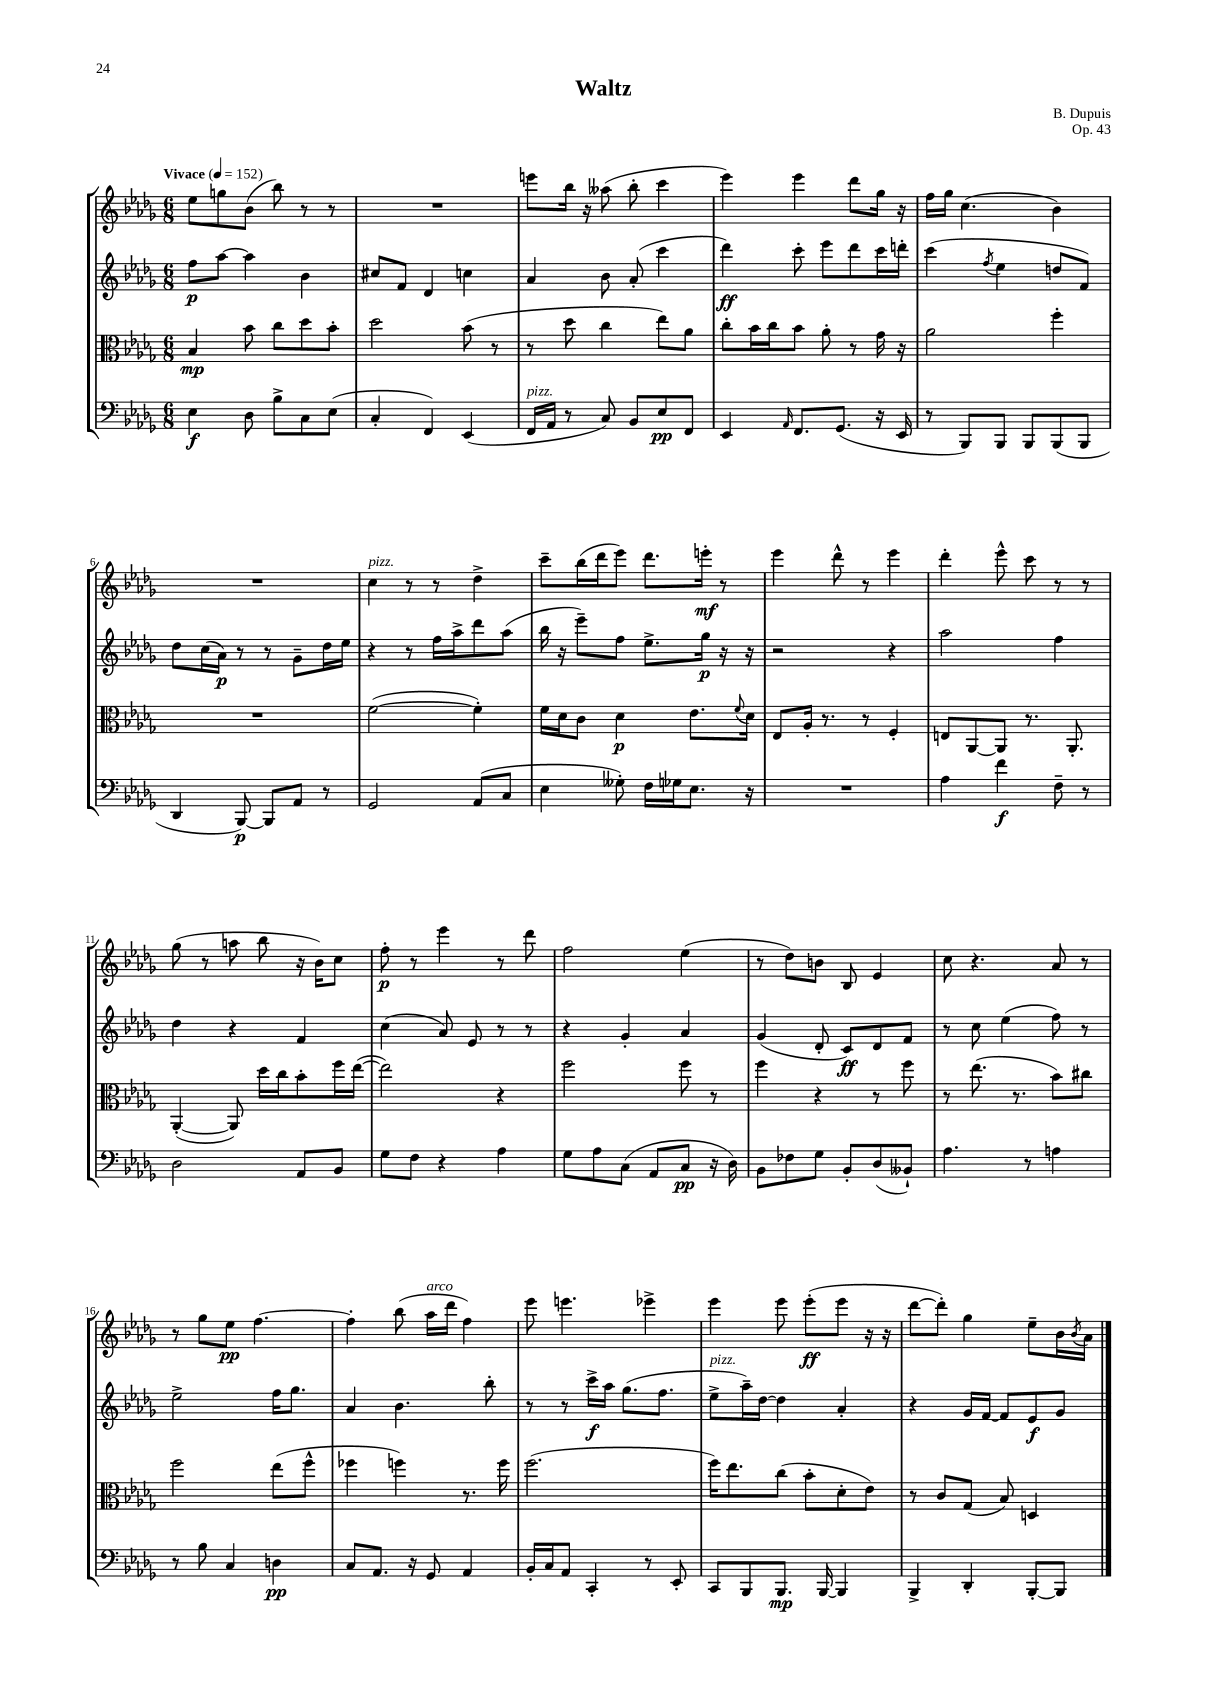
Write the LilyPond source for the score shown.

\header { title = "Waltz" composer = "B. Dupuis" opus = "Op. 43" }
<<
\new StaffGroup <<
\new Staff = "s0" {
    \clef treble \key des \major \numericTimeSignature \time 6/8 \tempo "Vivace" 4 = 152
    ees''8 g''8 bes'8( bes''8) r8 r8 |
    R2. |
    e'''8 bes''16 r16 aeses''8( bes''8-. c'''4 |
    ees'''4) ees'''4 des'''8 ges''16 r16 |
    f''16 ges''16 c''4.( bes'4) |
    R2. |
    c''4^\markup { \italic "pizz." } r8 r8 des''4-> |
    c'''8-- bes''16( des'''16 ees'''8) des'''8. e'''16-.\mf r8 |
    ees'''4 des'''8-^ r8 ees'''4 |
    des'''4-. ees'''8-^ c'''8 r8 r8 |
    ges''8( r8 a''8 bes''8 r16 bes'16) c''8 |
    f''8-.\p r8 ees'''4 r8 des'''8 |
    f''2 ees''4( |
    r8 des''8) b'8 bes8 ees'4 |
    c''8 r4. aes'8 r8 |
    r8 ges''8 ees''8\pp f''4.~ |
    f''4-. bes''8( aes''16^\markup { \italic "arco" } des'''16 f''4) |
    ees'''8 e'''4. ees'''4-> |
    ees'''4 ees'''8 ees'''8-.\ff( ees'''8 r16 r16 |
    des'''8~ des'''8-.) ges''4 ees''8-- bes'16 \acciaccatura { bes'8 } aes'16 \bar "|." |
}
\new Staff = "s1" {
    \clef treble \key des \major \numericTimeSignature \time 6/8
    f''8\p aes''8~ aes''4 bes'4 |
    cis''8 f'8 des'4 c''4 |
    aes'4 bes'8 aes'8-.( c'''4 |
    des'''4\ff) c'''8-. ees'''8 des'''8 c'''16 d'''16-. |
    c'''4( \acciaccatura { f''8 } ees''4 d''8 f'8) |
    des''8 c''16( aes'16\p) r8 r8 ges'8-- des''16 ees''16 |
    r4 r8 f''16 aes''16-> des'''8 aes''8( |
    bes''16 r16 ees'''8--) f''8 ees''8.-> ges''16\p r16 r16 |
    r2 r4 |
    aes''2 f''4 |
    des''4 r4 f'4 |
    c''4( aes'8) ees'8 r8 r8 |
    r4 ges'4-. aes'4 |
    ges'4( des'8-. c'8\ff) des'8 f'8 |
    r8 c''8 ees''4( f''8) r8 |
    ees''2-> f''16 ges''8. |
    aes'4 bes'4. bes''8-. |
    r8 r8 c'''16->\f aes''16 ges''8.( f''8. |
    ees''8->^\markup { \italic "pizz." } aes''16--) des''16~ des''4 aes'4-. |
    r4 ges'16 f'16~ f'8 ees'8\f ges'8 \bar "|." |
}
\new Staff = "s2" {
    \clef alto \key des \major \numericTimeSignature \time 6/8
    bes4\mp bes'8 c''8 des''8 bes'8-. |
    des''2 bes'8( r8 |
    r8 des''8 c''4 ees''8) aes'8 |
    c''8-. bes'16 c''16 bes'8 aes'8-. r8 ges'16 r16 |
    aes'2 f''4-. |
    R2. |
    f'2~( f'4-.) |
    f'16 des'16 c'8 des'4\p ees'8. \appoggiatura { f'8 } des'16 |
    ees8 aes16-. r8. r8 f4-. |
    e8 aes,8~ aes,8 r8. aes,8.-. |
    aes,4~-.( aes,8) des''16 c''16 bes'8-. f''16 ees''16~( |
    ees''2) r4 |
    f''2 f''8 r8 |
    f''4 r4 r8 f''8 |
    r8 ees''8.( r8. bes'8) cis''8 |
    f''2 ees''8( f''8-^ |
    fes''4 f''4) r8. f''16 |
    f''2.( |
    f''16) ees''8. c''8( bes'8-. des'8-. ees'8) |
    r8 c'8 ges8( bes8) d4 \bar "|." |
}
\new Staff = "s3" {
    \clef bass \key des \major \numericTimeSignature \time 6/8
    ees4\f des8 bes8-> c8 ees8( |
    c4-. f,4) ees,4( |
    f,16^\markup { \italic "pizz." } aes,16 r8 c8) bes,8 ees8\pp f,8 |
    ees,4 \grace { aes,16 } f,8. ges,8.( r16 ees,16 |
    r8 bes,,8) bes,,8 bes,,8 bes,,8( bes,,8 |
    des,4 bes,,8~\p) bes,,8 aes,8 r8 |
    ges,2 aes,8( c8 |
    ees4 geses8-.) f16 ges16 ees8. r16 |
    R2. |
    aes4 f'4\f f8-- r8 |
    des2 aes,8 bes,8 |
    ges8 f8 r4 aes4 |
    ges8 aes8 c8( aes,8 c8\pp r16 des16) |
    bes,8 fes8 ges8 bes,8-. des8( beses,8-!) |
    aes4. r8 a4 |
    r8 bes8 c4 d4\pp |
    c8 aes,8. r16 ges,8 aes,4 |
    bes,16-. c16 aes,8 c,4-. r8 ees,8-. |
    c,8 bes,,8 bes,,8.\mp bes,,16~ bes,,4 |
    bes,,4-> des,4-. bes,,8~-. bes,,8 \bar "|." |
}
>>
>>
